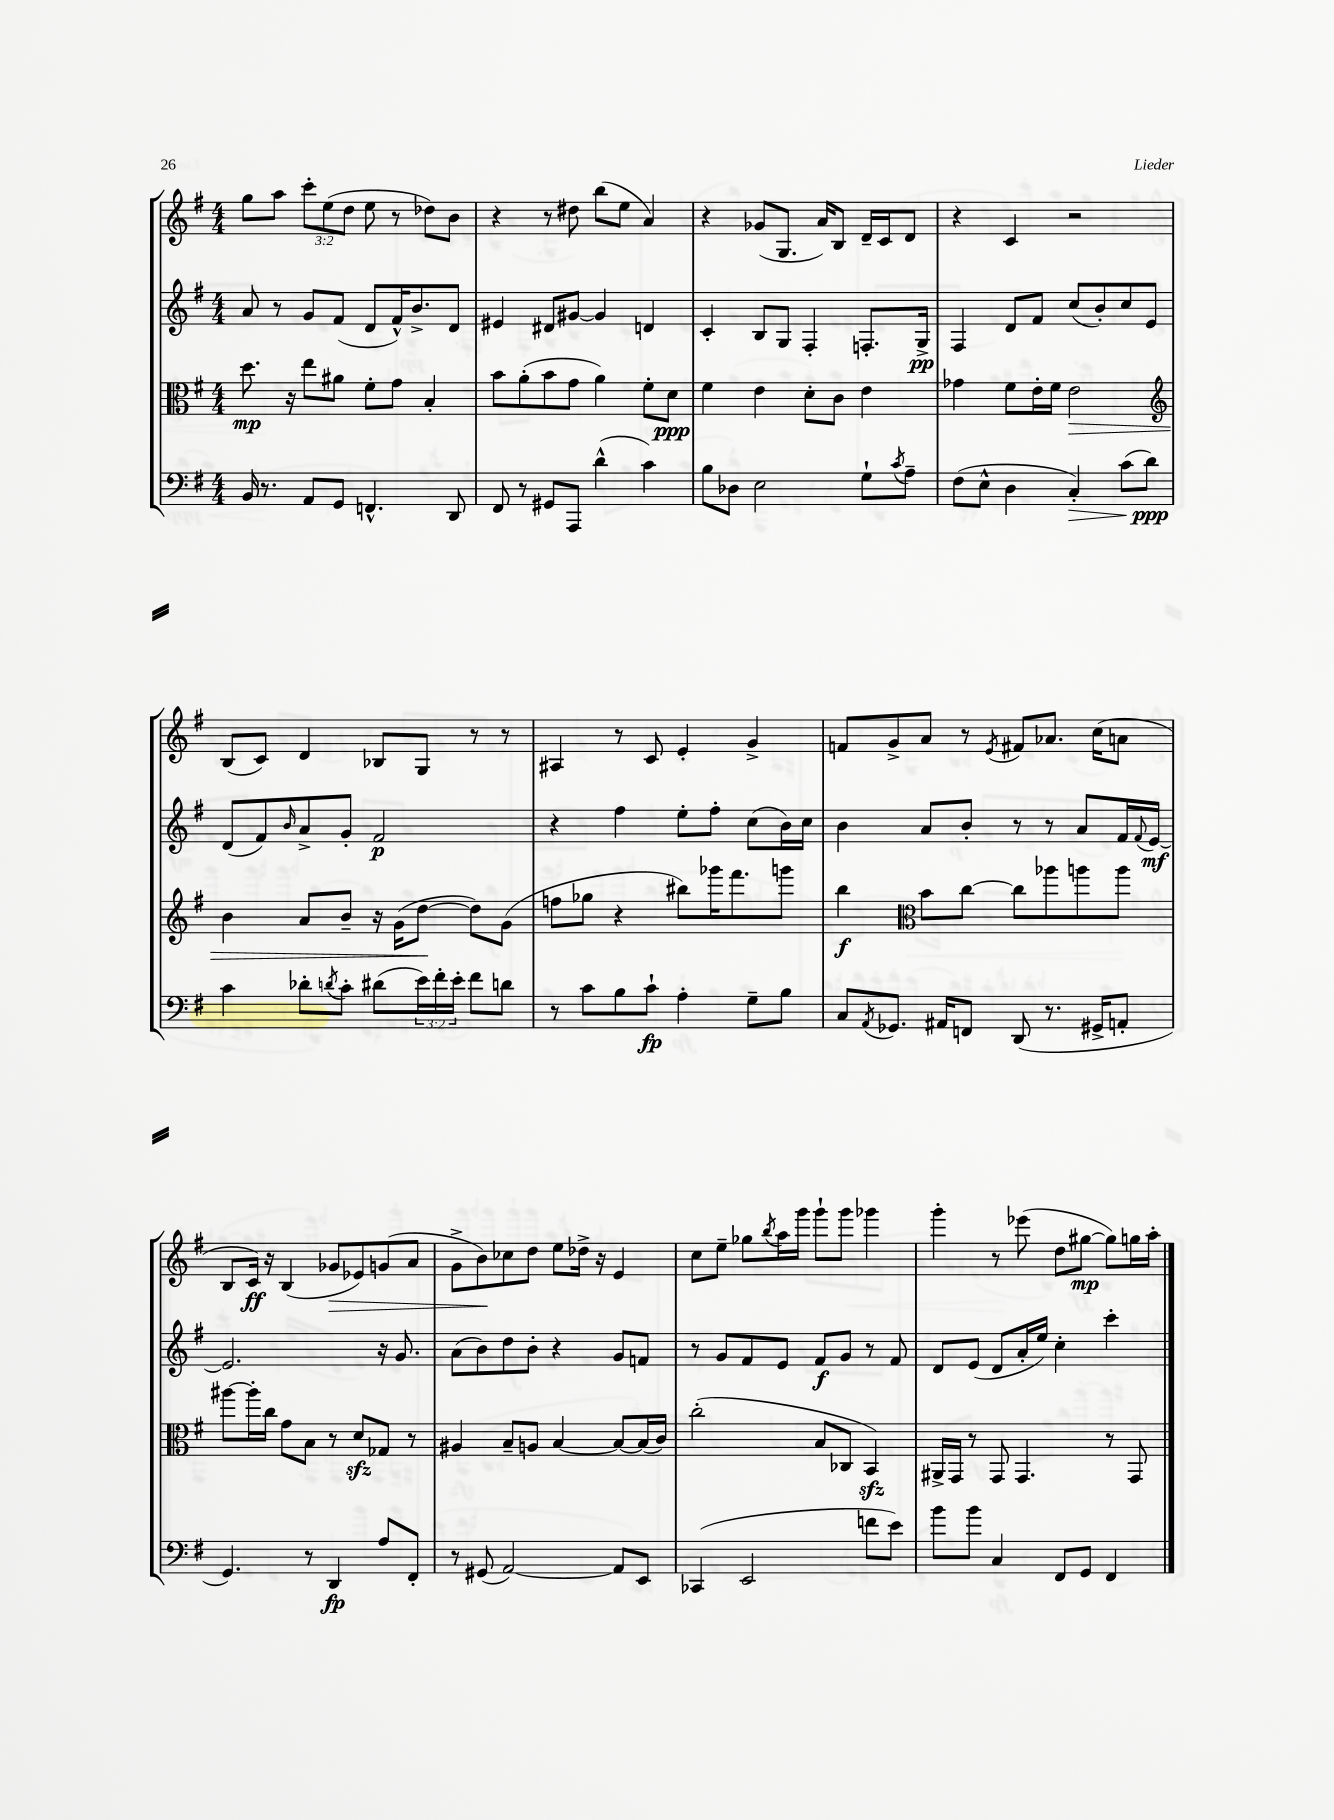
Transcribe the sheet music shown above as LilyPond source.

<<
\new StaffGroup <<
\new Staff = "s0" {
    \clef treble \key g \major \numericTimeSignature \time 4/4 \override Staff.TupletNumber.text = #tuplet-number::calc-fraction-text
    g''8 a''8 \tuplet 3/2 { c'''8-. e''8( d''8 } e''8 r8 des''8) b'8 |
    r4 r8 dis''8 b''8( e''8 a'4) |
    r4 ges'8( g8. a'16) b8 d'16-- c'16 d'8 |
    r4 c'4 r2 |
    b8( c'8) d'4 bes8 g8 r8 r8 |
    ais4 r8 c'8 e'4-. g'4-> |
    f'8 g'8-> a'8 r8 \acciaccatura { e'8 } fis'8 aes'8. c''16( a'8 |
    b8 c'16\ff) r16 b4( ges'8\> ees'8) g'8( a'8 |
    g'8-> b'8\!) ces''8 d''8 e''8 des''16-> r16 e'4 |
    c''8 e''8-- ges''8 \acciaccatura { b''8 } a''16 g'''16 g'''8-! g'''8 ges'''4 |
    g'''4-. r8 ees'''8( d''8 gis''8~\mp gis''8) g''16 a''16-. \bar "|." |
}
\new Staff = "s1" {
    \clef treble \key g \major \numericTimeSignature \time 4/4
    a'8 r8 g'8 fis'8( d'8 fis'16-^) b'8.-> d'8 |
    eis'4 dis'8 gis'8~ gis'4 d'4 |
    c'4-. b8 g8 fis4-. f8.-. g16->\pp |
    fis4 d'8 fis'8 c''8( b'8-.) c''8 e'8 |
    d'8( fis'8) \grace { b'16 } a'8-> g'8-. fis'2\p |
    r4 fis''4 e''8-. fis''8-. c''8( b'16) c''16 |
    b'4 a'8 b'8-. r8 r8 a'8 fis'16 \appoggiatura { fis'8 } e'16~\mf |
    e'2. r16 g'8. |
    a'8( b'8) d''8 b'8-. r4 g'8 f'8 |
    r8 g'8 fis'8 e'8 fis'8\f g'8 r8 fis'8 |
    d'8 e'8( d'8 a'16-. e''16) c''4-. c'''4-. \bar "|." |
}
\new Staff = "s2" {
    \clef alto \key g \major \numericTimeSignature \time 4/4
    d''8.\mp r16 e''8 ais'8 fis'8-. g'8 b4-. |
    b'8 a'8-.( b'8 g'8 a'4) fis'8-. d'8\ppp |
    fis'4 e'4 d'8-. c'8 e'4 |
    ges'4 fis'8 e'16-. fis'16 e'2\> |
    \clef treble b'4 a'8 b'8-- r16 g'16( d''8~\! d''8) g'8( |
    f''8 ges''8 r4 bis''8) ges'''16 fis'''8. g'''8 |
    b''4\f \clef alto b'8 c''8~ c''8 aes''8 a''8 a''8 |
    ais''8~ ais''16-. c''16 g'8 b8 r8 d'8\sfz ges8 r8 |
    ais4 b8-- a8 b4~ b8~ b16( c'16) |
    c''2-.( b8 ces8 b,4\sfz) |
    ais,16-> g,16 r8 g,8 g,4. r8 g,8 \bar "|." |
}
\new Staff = "s3" {
    \clef bass \key g \major \numericTimeSignature \time 4/4 \override Staff.TupletNumber.text = #tuplet-number::calc-fraction-text
    b,16 r8. a,8 g,8 f,4.-^ d,8 |
    fis,8 r8 gis,8 a,,8 d'4-^( c'4) |
    b8 des8 e2 g8-! \acciaccatura { c'8 } a8-- |
    fis8( e8-^ d4 c4-.\>) c'8( d'8\ppp\!) |
    c'4 des'8-. \acciaccatura { d'8 } c'8-. dis'8( \tuplet 3/2 { e'16) fis'16-. e'16-. } fis'8 d'8 |
    r8 c'8 b8 c'8-!\fp a4-. g8-- b8 |
    c8 \acciaccatura { a,8 } ges,8. ais,16 f,8 d,8( r8. gis,16-> a,8-. |
    g,4.) r8 d,4\fp a8 fis,8-. |
    r8 gis,8( a,2~) a,8 e,8 |
    ces,4( e,2 f'8 e'8) |
    b'8 b'8 c4 fis,8 g,8 fis,4 \bar "|." |
}
>>
>>
\layout { \context { \Score \remove "Bar_number_engraver" } }
